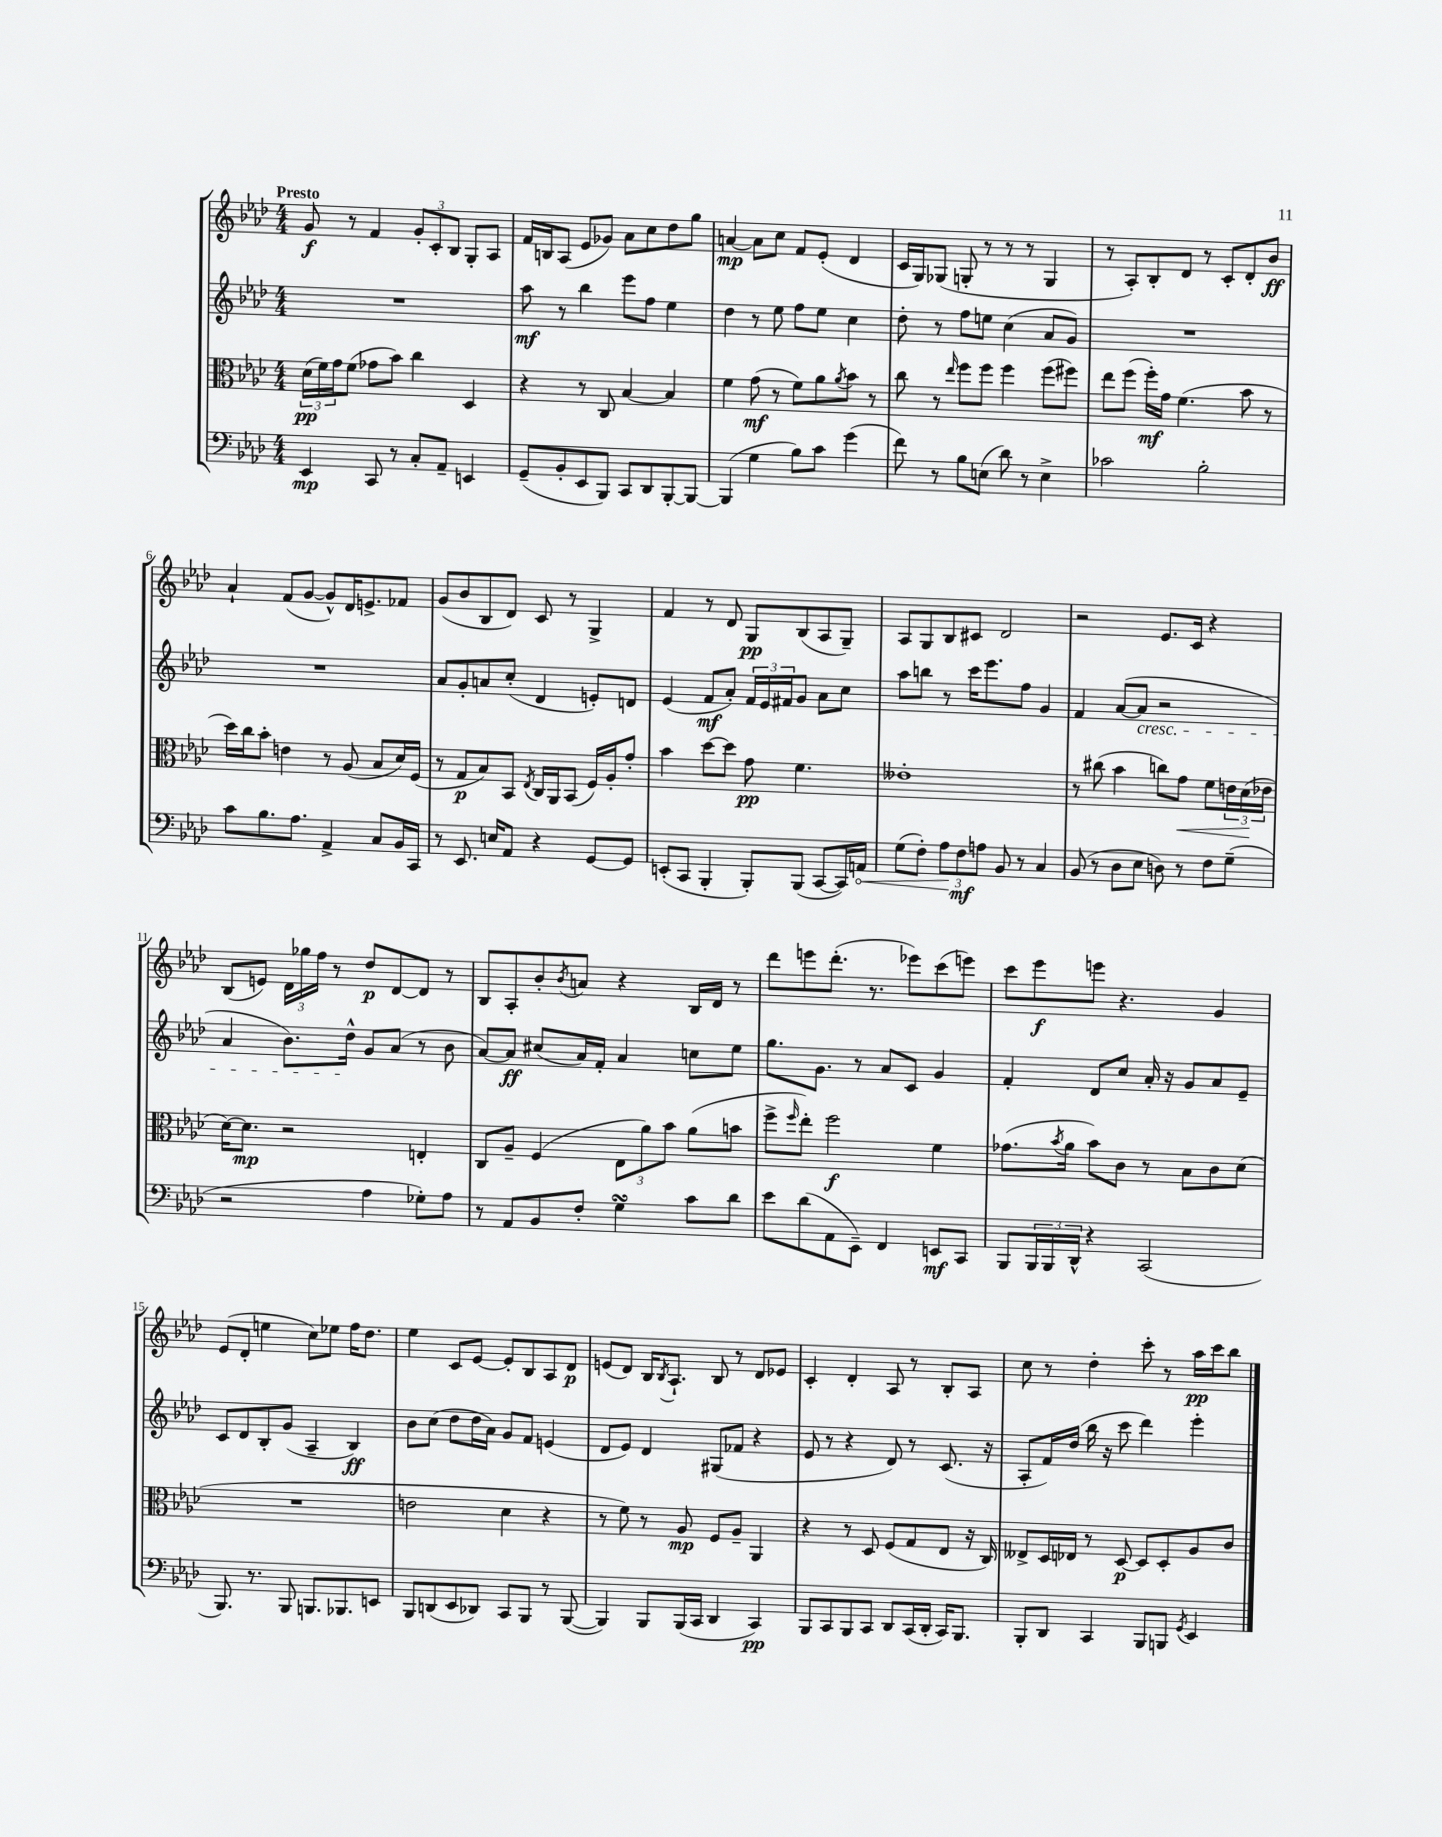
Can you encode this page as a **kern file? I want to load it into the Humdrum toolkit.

**kern	**kern	**kern	**kern
*staff4	*staff3	*staff2	*staff1
*clefF4	*clefC3	*clefG2	*clefG2
*k[b-e-a-d-]	*k[b-e-a-d-]	*k[b-e-a-d-]	*k[b-e-a-d-]
*M4/4	*M4/4	*M4/4	*M4/4
4EE-	(24d-	1r	8g
.	24f)	.	.
.	24g	.	.
.	(8f	.	8r
8CC	8g-	.	4f
8r	8b-)	.	.
8C'	4cc	.	12g'
.	.	.	12c'
8AA-~	.	.	.
.	.	.	12B-
4EE	4D-	.	8G'
.	.	.	8A-
=	=	=	=
(8GG~	4r	8aa-	16f
.	.	.	16B
8BB-'	.	8r	(8A-
8EE-	8r	4bb-	8e-
8BBB-)	8C	.	8g-)
8CC	[4B-	8eee-	8a-
8DD-	.	8ff	8cc
[8BBB-'	4B-]	4ee-	8dd-
8BBB-_	.	.	8gg
=	=	=	=
(4BBB-]	4f	4dd-	[4a
4G	(8g	8r	8a]
.	8r	8ee-	8cc
8B-)	8f)	8ff	8f
8c	8a-	8ee-	(8e-'
.	8qa-	.	.
(4g	8b-	4cc	4d-
.	8r	.	.
=	=	=	=
8f)	8cc	8dd-'	16c
.	.	.	16G)
8r	8r	8r	(8G-
.	16qqee-	.	.
8B-	8ff	8ff	8G'
(8E	8ff	8ee	8r
8d-)	4ff	(4cc	8r
8r	.	.	8r
4E^	(8ff	8a-	4G
.	8ff#)	8g)	.
=	=	=	=
2c-	8ee-	1r	8r
.	(8ff	.	8A-')
.	16ff')	.	8B-'
.	16g	.	.
.	(4.f	.	8d-
2B-'	.	.	8r
.	.	.	8c'
.	8b-	.	8d-'
.	8r	.	8b-
=	=	=	=
8c	16dd-)	1r	4a-`
.	16cc	.	.
8.B-	8b-'	.	.
.	4e	.	(8f
8.A-	.	.	.
.	.	.	[8g
4AA-^	8r	.	8g^^])
.	(8A-	.	16d-
.	.	.	8.e^
8C	8B-	.	.
16BB-	16d-)	.	8f-
16CC	(16F	.	.
=	=	=	=
8r	8r	8a-	(8g
8.EE-	8G	8g'	8b-
.	8B-)	8a	8B-
16E	.	.	.
8AA-	8BB-	(8cc'	8d-)
.	8qE-	.	.
4r	16C	4d-	8c
.	16AA-	.	.
.	(8BB-	.	8r
[8GG	16F)	8e')	4G^
.	16A-'	.	.
8GG]	8g'	8d	.
=	=	=	=
(8EE'	4b-	(4e-	4f
8CC	.	.	.
4BBB-'	[8dd-	8f	8r
.	8dd-]	8a-')	8d-
8BBB-')	8g	24f	8G
.	.	24e-	.
.	.	24f#	.
(8BBB-	4.f	8g	(8B-
[8CC	.	8a-	8A-
16CC])	.	8cc	8G~)
16AA	.	.	.
=	=	=	=
(8G	1e--'	8aa-	8A-
8F')	.	8bb	8G
12A-	.	8r	8B-
12F	.	.	.
.	.	16ccc	8c#
12A	.	.	.
.	.	8.eee-	.
8BB-	.	.	2d-
8r	.	8ff	.
4C	.	4g	.
=	=	=	=
(8BB-	8r	4f	2r
8r	(8cc#	.	.
8D-	4b-	([8a-	.
8E-	.	8a-]	.
8D)	8cc)	2r	8.e-
8r	8g	.	.
.	.	.	16c
8F	8f	.	4r
(8G~	24e	.	.
.	(24d-	.	.
.	24e-	.	.
=	=	=	=
2r	[16d-)	4a-	(8B-
.	8.d-]	.	.
.	.	.	8e)
.	2r	8.b-)	24d-
.	.	.	24gg-
.	.	.	24ff
.	.	.	8r
.	.	16dd-^^	.
4A-	.	8g	8dd-
.	.	(8a-	[8d-
8G-')	4E'	8r	8d-]
8A-	.	8b-	8r
=	=	=	=
8r	8C	[8a-)	8B-
8AA-	8A-~	8a-]	8A-'
8BB-	(4F	(8cc#	8b-'
.	.	.	8qb-
8F'	.	16a-)	8a
.	.	16f'	.
4G	12E-	4a-	4r
.	12a-)	.	.
.	12b-	.	.
8c	(8a-	8cc	16B-
.	.	.	16d-
8d-	8b	8ee-	8r
=	=	=	=
8e-	8ff^	8.gg	8ddd-
.	16qqff	.	.
(8d-	8ee-')	.	8eee
.	.	8.g	.
8AA-	2ff	.	(8.ddd-'
8EE-~)	.	8r	.
.	.	.	8.r
4FF	.	8a-	.
.	.	8c	8eee-)
8EE	4f	4g	(8ccc
8CC	.	.	8eee)
=	=	=	=
8BBB-	(8.g-	4f'	8ccc
24BBB-	.	.	8eee-
24BBB-	.	.	.
.	8qb-	.	.
.	16a-	.	.
24DD-^^	.	.	.
4r	8b-)	8d-	8eee
.	8c	8cc	4.r
(2CC	8r	16a-'	.
.	.	16r	.
.	8B-	8g	.
.	8c	8a-	4g
.	(8d-	8e-~	.
=	=	=	=
8.BBB-)	1r	8c	(8e-
.	.	8d-	8d-'
8.r	.	.	.
.	.	8B-'	4ee
8BBB-	.	(8g	.
8.BBB	.	4A-~	8cc)
.	.	.	8ee-
8.BBB-	.	.	.
.	.	4B-)	16ff
.	.	.	8.dd-
8EE	.	.	.
=	=	=	=
8BBB-	2e	8b-	4ee-
(8DD	.	(8cc	.
8EE-	.	8dd-	8c
8DD-)	.	16dd-	[8e-
.	.	16a-)	.
8CC	4d-	8g	8e-']
8BBB-	.	8f	8B-
8r	4r	(4e	8A-
([8BBB-	.	.	8d-
=	=	=	=
4BBB-])	8r	8d-	(8e
.	8f)	8e-)	8d-)
8BBB-	8r	4d-	16B-
.	.	.	8qB-
.	.	.	8.A-`
(16BBB-	8A-	.	.
16CC	.	.	.
4DD-	8F	(8G#	8B-
.	8A-~	8f-	8r
4CC)	4AA-	4r	8d-
.	.	.	8e-
=	=	=	=
8BBB-	4r	8e-	4c'
8CC	.	8r	.
8BBB-	8r	4r	4d-'
8CC	8D-	.	.
8DD-	(8F	8d-)	8A-
(16CC	8G	8r	8r
16DD-'	.	.	.
16CC)	8E-	(8.c	8B-'
8.BBB-	.	.	.
.	16r	.	8A-
.	16C)	16r	.
=	=	=	=
8BBB-'	8E--^	8A-'	8cc
8DD-	16D-	16f)	8r
.	16E-	(16dd-	.
4CC	8r	16bb-	4dd-'
.	.	16r	.
.	[8D-	8ccc	.
8BBB-	8D-]	4ddd-)	8ccc'
8BBB	8D-'	.	8r
8qGG	.	.	.
4EE-	8A-	4eee-'	16aa-
.	.	.	16ccc
.	8c	.	8bb-
==	==	==	==
*-	*-	*-	*-
